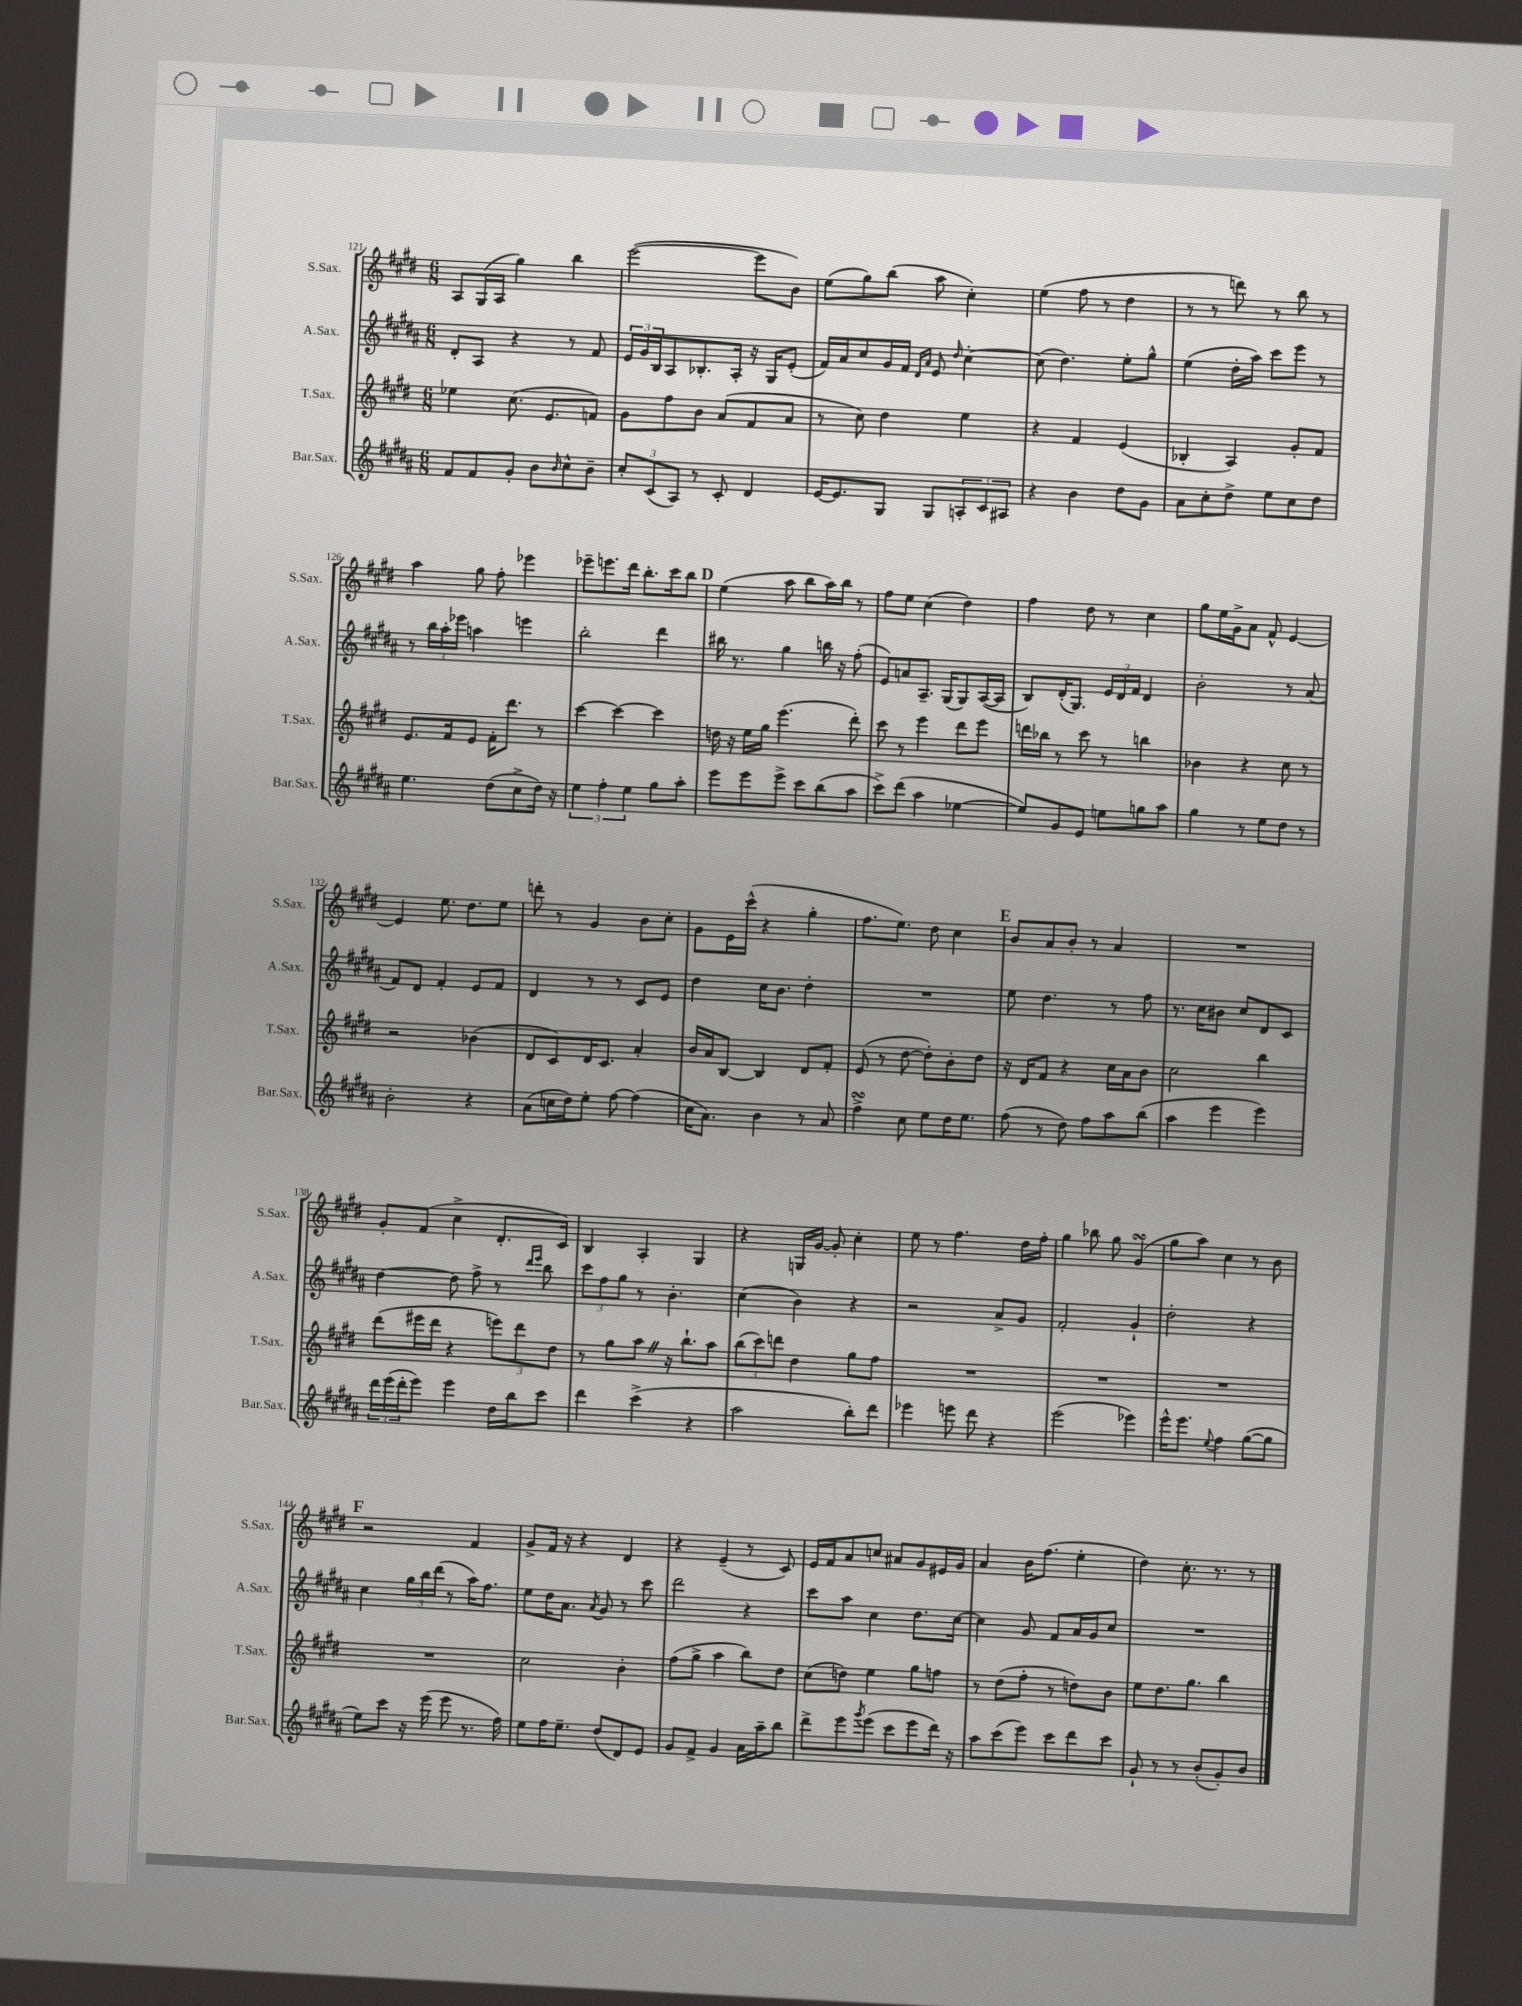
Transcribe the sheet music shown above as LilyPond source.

<<
\new StaffGroup <<
\new Staff = "s0" \with { instrumentName = "S.Sax." shortInstrumentName = "S.Sax." } {
    \clef treble \key e \major \numericTimeSignature \time 6/8
    a8 gis16( a16 gis''4) b''4 |
    e'''2~( e'''8 b'8) |
    e''8( gis''8) b''8( a''8 cis''4-.) |
    e''4( fis''8 r8 dis''4 |
    r8 r8 d'''8) r8 b''8 r8 |
    a''4 gis''8 fis''8-. ees'''4 |
    ees'''8-- e'''8. dis'''16 b''8.-. cis'''16 b''8 |
    \mark \markup { \bold "D" } e''4( a''8 b''8 a''16) b''16 r8 |
    fis''8 e''8 cis''4( dis''4) |
    fis''4 dis''8 r8 cis''4 |
    gis''8 e''16 gis'16-> a'8 fis'8-^ e'4~ |
    e'4 e''8. dis''8. e''8 |
    d'''8-. r8 gis'4 b'8 cis''8-. |
    gis'8 e'16 cis'''16-^( r4 gis''4-. |
    fis''8. e''8.) dis''8 cis''4 |
    \mark \markup { \bold "E" } b'8 a'8 b'8-. r8 a'4 |
    R2. |
    gis'8-. fis'8( cis''4-> dis'8.-. cis'16) |
    b4 a4-. gis4 |
    r4 g16 gis'16~ gis'8-. cis''4-. |
    e''8 r8 fis''4. dis''16 fis''16-. |
    gis''4 bes''8 gis''8 gis'4\turn( |
    gis''8 a''8) cis''4 r8 b'8 |
    \mark \markup { \bold "F" } r2 fis'4 |
    gis'8-> fis'16 r16 r4 dis'4 |
    r4 e'4--( r8 cis'8) |
    e'16 fis'16 a'8 c''8 ais'8 gis'8 eis'16 gis'16 |
    a'4 b'16 fis''8.( e''4-. |
    dis''4) cis''8.-. r8. r8 \bar "|." |
}
\new Staff = "s1" \with { instrumentName = "A.Sax." shortInstrumentName = "A.Sax." } {
    \clef treble \key b \major \numericTimeSignature \time 6/8
    dis'8-. ais8 r4 r8 fis'8 |
    \tuplet 3/2 { e'16 gis'16 b16 } ais8 bes8.-. ais16-. r16 gis16 e'8-.( |
    fis'16) ais'16 cis''8 gis'16 fis'16 \grace { dis'16 ais'16 } e'8 \grace { dis''16 } cis''4~-. |
    cis''8( dis''4.) e''8-. gis''8-^ |
    e''4( dis''16-. ais''16) cis'''8 e'''8 r8 |
    r8 \tuplet 3/2 { b''16 ais''16-. ees'''16 } a''4 e'''4 |
    b''2-. dis'''4 |
    \mark \markup { \bold "D" } bis''16 r8. gis''4 b''16 r16 fis''8-.( |
    e'8) a'8 ais8.-- gis16( gis8) ais16~( ais16 |
    b8) dis'16-.( gis8.) \tuplet 3/2 { e'16 dis'16 fis'16 } dis'4 |
    b'2-. r8 ais'8( |
    fis'8) dis'8 fis'4-. e'8 fis'8 |
    dis'4 r8 r8 cis'8 e'8 |
    dis''4 cis''16 b'8. dis''4-. |
    R2. |
    \mark \markup { \bold "E" } e''8 dis''4. r8 fis''8 |
    r8. cis''16 bis'8 cis''8 dis'8 cis'8 |
    dis''4~ dis''8 fis''8-> r8 \grace { dis'''16 e'''16 } b''8 |
    \tuplet 3/2 { cis'''8 fis''8 gis''8 } r8 b'4.-. |
    cis''4( b'4) r4 |
    r2 ais'8-> gis'8 |
    fis'2-. gis'4-! |
    dis''2-. r4 |
    \mark \markup { \bold "F" } cis''4 \tuplet 3/2 { gis''16 b''16 dis'''16( } r8 ais''16) fis''8. |
    e''8 dis''16 ais'8. \acciaccatura { ais'8 } gis'8 r8 cis'''8 |
    dis'''2 r4 |
    cis'''8 ais''8 cis''4 dis''8. cis''16~ |
    cis''4 gis'8 fis'8 ais'16 gis'16 cis''8 |
    R2. \bar "|." |
}
\new Staff = "s2" \with { instrumentName = "T.Sax." shortInstrumentName = "T.Sax." } {
    \clef treble \key e \major \numericTimeSignature \time 6/8
    ees''4 cis''8.( e'8. f'8) |
    gis'8 fis''8 b'8 a'8( fis'8 a'8 |
    r8 cis''8) dis''4 e''4 |
    r4 fis'4 e'4( |
    bes4-. a4) gis'8-. fis'8 |
    e'8. fis'16 e'8 fis'16-. dis'''8. r8 |
    cis'''4~ cis'''4~ cis'''4 |
    \mark \markup { \bold "D" } d''16 r16 e''16 gis''16 e'''4.( dis'''8-.) |
    cis'''8 r8 e'''4 dis'''8 e'''8 |
    d'''16 bes''16 r8 cis'''8 r8 b''4 |
    bes'4 r4 cis''8 r8 |
    r2 bes'4( |
    dis'8 cis'8) dis'16 cis'8. a'4-. |
    b'16 a'16 b8~ b4 dis'8 fis'8-. |
    e'8( r8 dis''8~ dis''8-.) b'8-. dis''8 |
    \mark \markup { \bold "E" } r16 dis'16 fis'8 r4 cis''16 a'16 b'8 |
    cis''2 b''4 |
    dis'''8( eis'''16 dis'''16 r4 \tuplet 3/2 { e'''8) dis'''8 dis''8 } |
    r8 gis''8 a''8 \once \override BreathingSign.text = \markup { \musicglyph "scripts.caesura.straight" } \breathe r16 b''8.-! a''8 |
    \tuplet 3/2 { b''8( cis'''8) d'''8 } dis''4 gis''8 fis''8 |
    R2. |
    R2. |
    R2. |
    \mark \markup { \bold "F" } R2. |
    cis''2 b'4-. |
    fis''8( gis''8-> a''4 b''8) dis''8 |
    cis''8( d''8) e''4 gis''8 f''8 |
    r8 dis''8( fis''8-. r8 d''8) b'8 |
    e''8 dis''8. gis''8. b''4 \bar "|." |
}
\new Staff = "s3" \with { instrumentName = "Bar.Sax." shortInstrumentName = "Bar.Sax." } {
    \clef treble \key b \major \numericTimeSignature \time 6/8
    fis'8 fis'8 gis'8-. b'8 \grace { b'16 } cis''8-^ b'8-- |
    \tuplet 3/2 { cis''8-. cis'8( ais8) } r8 cis'8-. dis'4 |
    e'16~ e'8. gis8 gis8 \tuplet 3/2 { a8-. cis'8 ais8 } |
    r4 b'4 dis''8 gis'8 |
    ais'8 cis''8-. dis''8-> e''8 cis''8 dis''8 |
    e''4. dis''8( cis''8-> dis''16) r16 |
    \tuplet 3/2 { e''4 fis''4-. e''4 } gis''8 ais''8-. |
    \mark \markup { \bold "D" } e'''8 e'''8 e'''8-> cis'''8 b''8( ais''8 |
    cis'''8->) dis'''8( ais''4 ees''4~ |
    ees''8) gis'8 e'8 e''8 g''8 ais''8 |
    gis''4 r8 e''8 dis''8 r8 |
    b'2-. r4 |
    ais'8( c''16 dis''16) e''8-. fis''8~ fis''4( |
    cis''16 ais'8.) b'4 r8 ais'8 |
    fis''4->\turn cis''8 e''8 dis''16 e''8. |
    \mark \markup { \bold "E" } fis''8( r8 dis''8) fis''8 ais''8 b''8( |
    ais''4 e'''4 e'''4) |
    \tuplet 3/2 { dis'''16 e'''16( dis'''16-. } e'''8) e'''4 dis''16 b''16 cis'''8 |
    dis'''4 cis'''4->( r4 |
    ais''2 b''8-.) dis'''8 |
    ees'''4 e'''8 dis'''8 r4 |
    e'''2( ees'''4) |
    e'''16-^ e'''8. \appoggiatura { e''8 } fis''4 gis''8~( gis''8 |
    \mark \markup { \bold "F" } e''8) cis'''8 r16 e'''16( e'''8 r8. fis''16) |
    e''8 fis''16 e''8.-- dis''8( dis'8) e'8 |
    gis'8 fis'8-> gis'4 ais'16 ais''16-- b''8 |
    dis'''8-> e'''8 \acciaccatura { gis'''8 } e'''8( cis'''8 e'''8 dis'''16) r16 |
    ais''8 cis'''8( e'''8) cis'''8 dis'''8 cis'''8 |
    gis'8-! r8 r8 b'8-.( gis'8-.) b'8 \bar "|." |
}
>>
>>
\layout { \context { \Score currentBarNumber = #121 } }
